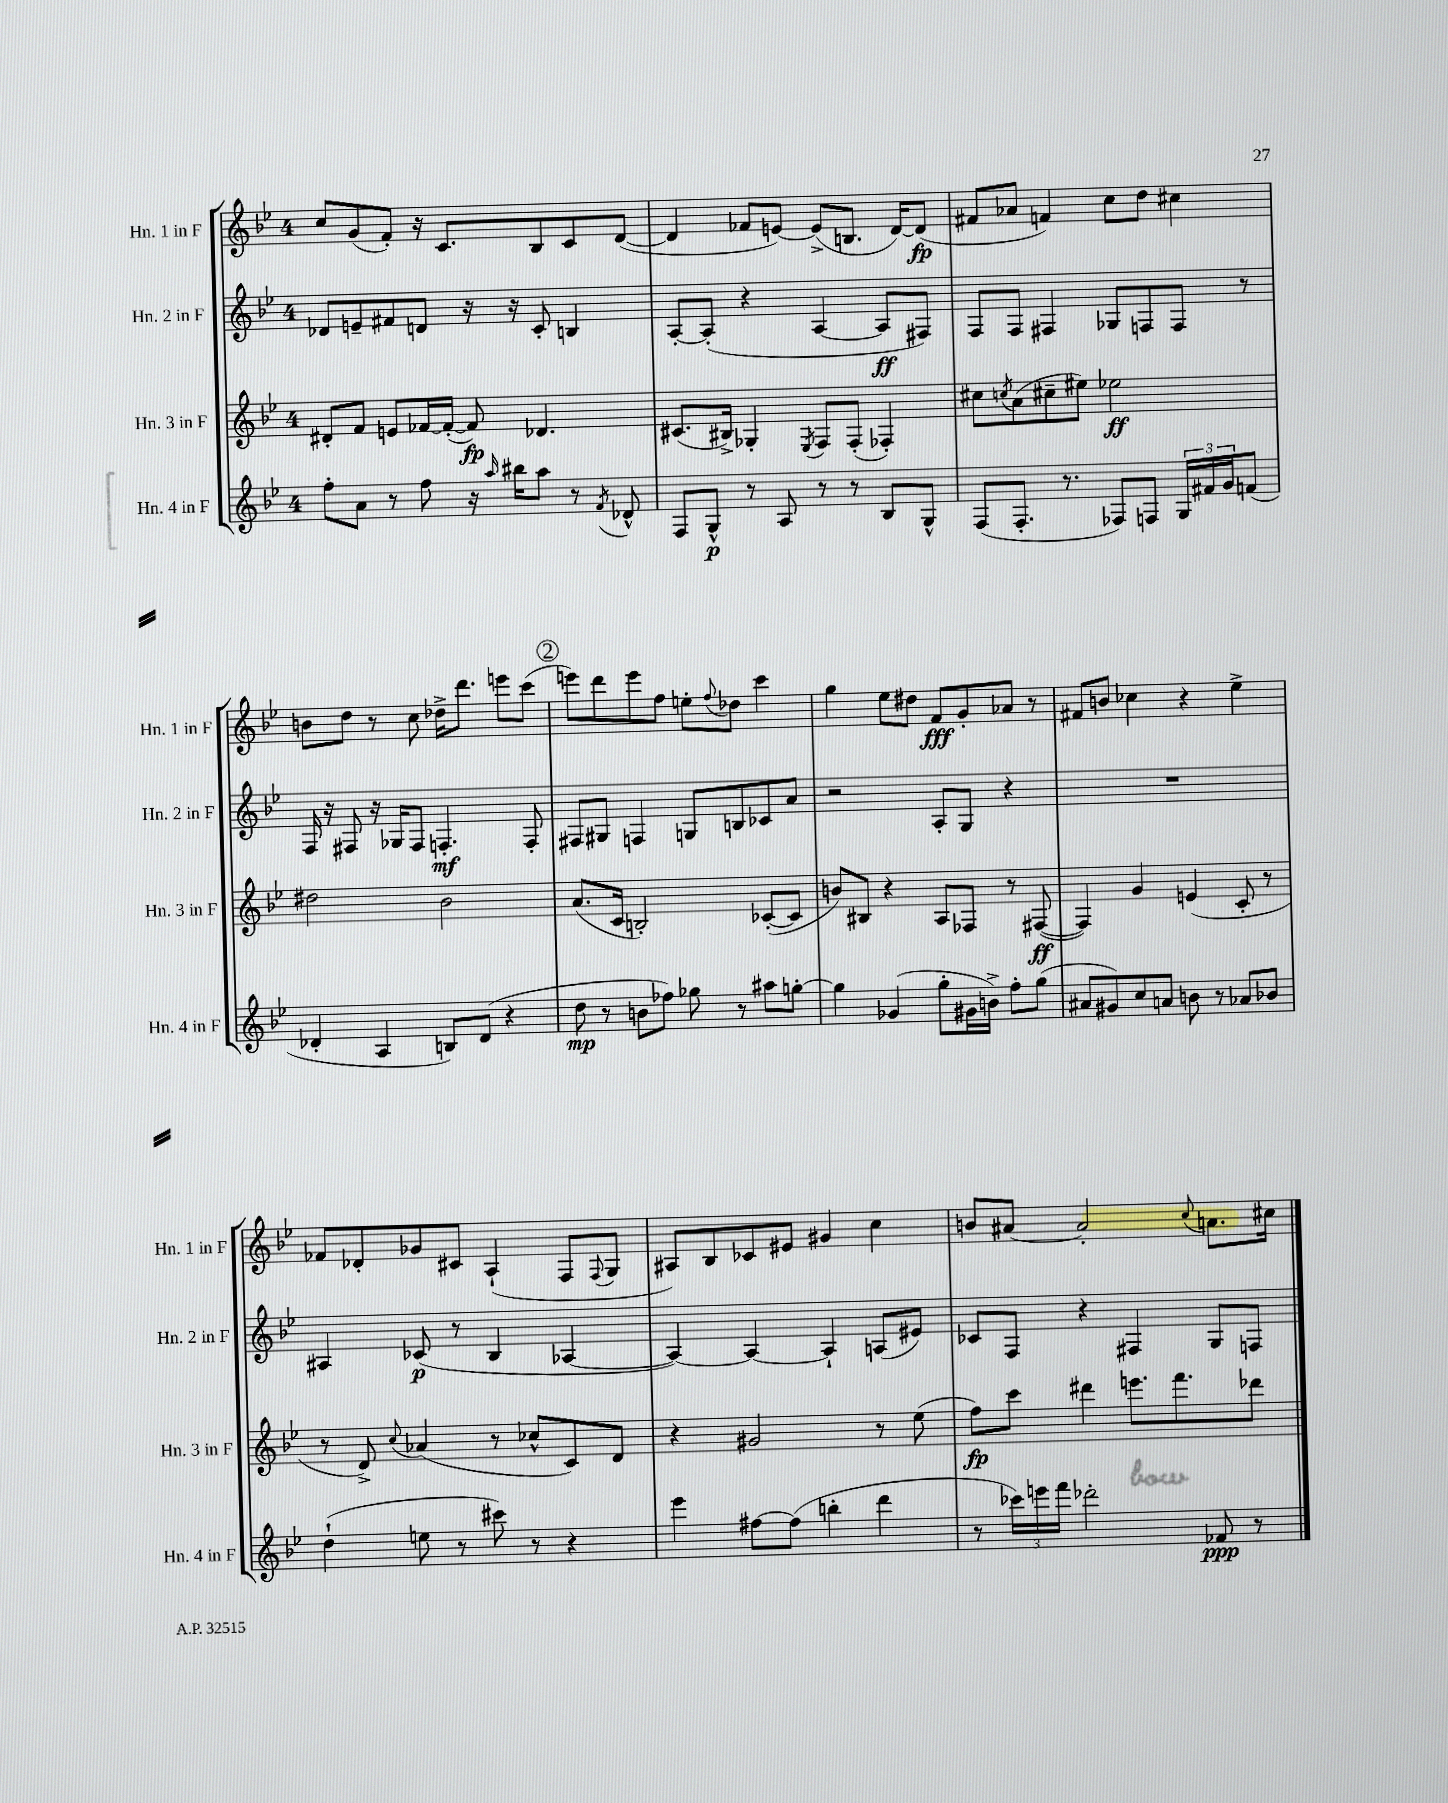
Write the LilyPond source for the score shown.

<<
\new StaffGroup <<
\new Staff = "s0" \with { instrumentName = "Hn. 1 in F" shortInstrumentName = "Hn. 1 in F" } {
    \clef treble \key bes \major \once \override Staff.TimeSignature.style = #'single-digit \time 4/4
    c''8 g'8( f'8-.) r16 c'8. bes8 c'8 d'8~( |
    d'4 fes'8 e'8~) e'8->( b8. d'16~) d'8\fp( |
    fis'8 aes'8 f'4) c''8 d''8 cis''4 |
    b'8 d''8 r8 c''8 des''16-> d'''8. e'''8 c'''8( |
    \mark \markup { \circle "2" } e'''8) d'''8 e'''8 f''8 e''8-. \appoggiatura { f''8 } des''8 c'''4 |
    g''4 ees''8 dis''8 f'8\fff g'8-. aes'8 r8 |
    fis'8 b'8 ces''4 r4 ees''4-> |
    fes'8 des'8-. ges'8 cis'8 a4-!( f8 \appoggiatura { f8 } g8 |
    ais8) bes8 ces'8 eis'8 gis'4 c''4 |
    b'8 ais'8~ ais'2-. \appoggiatura { c''8 } a'8. cis''16 \bar "|." |
}
\new Staff = "s1" \with { instrumentName = "Hn. 2 in F" shortInstrumentName = "Hn. 2 in F" } {
    \clef treble \key bes \major \once \override Staff.TimeSignature.style = #'single-digit \time 4/4
    des'8 e'8-- fis'8 d'8 r16 r16 c'8-. b4 |
    a8~-. a8-.( r4 a4~ a8\ff fis8) |
    f8 f8 fis4 ges8 f8 f8 r8 |
    f16 r16 fis8 r16 ges16 fis8 f4.-.\mf f8-. |
    \mark \markup { \circle "2" } fis8 gis8 f4 g8 b8 ces'8 a'8 |
    r2 a8-. g8 r4 |
    R1 |
    ais4 ces'8\p( r8 bes4 aes4~ |
    aes4~) aes4~ aes4-! a8( eis'8) |
    ces'8 f8 r4 fis4 g8 f8 \bar "|." |
}
\new Staff = "s2" \with { instrumentName = "Hn. 3 in F" shortInstrumentName = "Hn. 3 in F" } {
    \clef treble \key bes \major \once \override Staff.TimeSignature.style = #'single-digit \time 4/4
    dis'8-. f'8 e'8 fes'16~ fes'16~-.( fes'8\fp) des'4. |
    cis'8.( bis16->) ges4-. \acciaccatura { ees8 } f8 f8-.( fes4-.) |
    cis''8 \acciaccatura { c''8 } a'8( cis''8-- eis''8) ees''2\ff |
    dis''2 bes'2 |
    \mark \markup { \circle "2" } a'8.( c'16 b2-.) ces'8~-.( ces'8 |
    b'8) bis8 r4 a8 fes8 r8 fis8~\ff( |
    fis4) g'4 e'4( c'8-. r8 |
    r8 d'8->) \appoggiatura { c''8 } aes'4( r8 ces''8-^ c'8) d'8 |
    r4 gis'2 r8 ees''8( |
    f''8\fp) c'''8 dis'''4 e'''8. f'''8. des'''8 \bar "|." |
}
\new Staff = "s3" \with { instrumentName = "Hn. 4 in F" shortInstrumentName = "Hn. 4 in F" } {
    \clef treble \key bes \major \once \override Staff.TimeSignature.style = #'single-digit \time 4/4
    f''8-. a'8 r8 f''8 r16 \grace { a''16 } bis''16 a''8 r8 \acciaccatura { f'8 } des'8-^ |
    f8 g8-^\p r8 a8 r8 r8 bes8 g8-^ |
    f8( f8.-. r8. fes8) f8 \tuplet 3/2 { g16 fis'16 g'16 } f'8( |
    des'4-. a4 b8) des'8( r4 |
    \mark \markup { \circle "2" } d''8\mp r8 b'8 fes''8) ges''8 r8 ais''8 g''8~-. |
    g''4 ges'4( g''8-. gis'16 b'16->) f''8-. g''8( |
    ais'8 gis'8) c''8 a'8 b'8 r8 aes'8 bes'8 |
    d''4-!( e''8 r8 cis'''8) r8 r4 |
    ees'''4 fis''8~ fis''8( b''4-. d'''4 |
    r8 \tuplet 3/2 { ces'''16) e'''16 f'''16 } des'''2-. fes'8\ppp r8 \bar "|." |
}
>>
>>
\layout { \context { \Score \remove "Bar_number_engraver" } }
